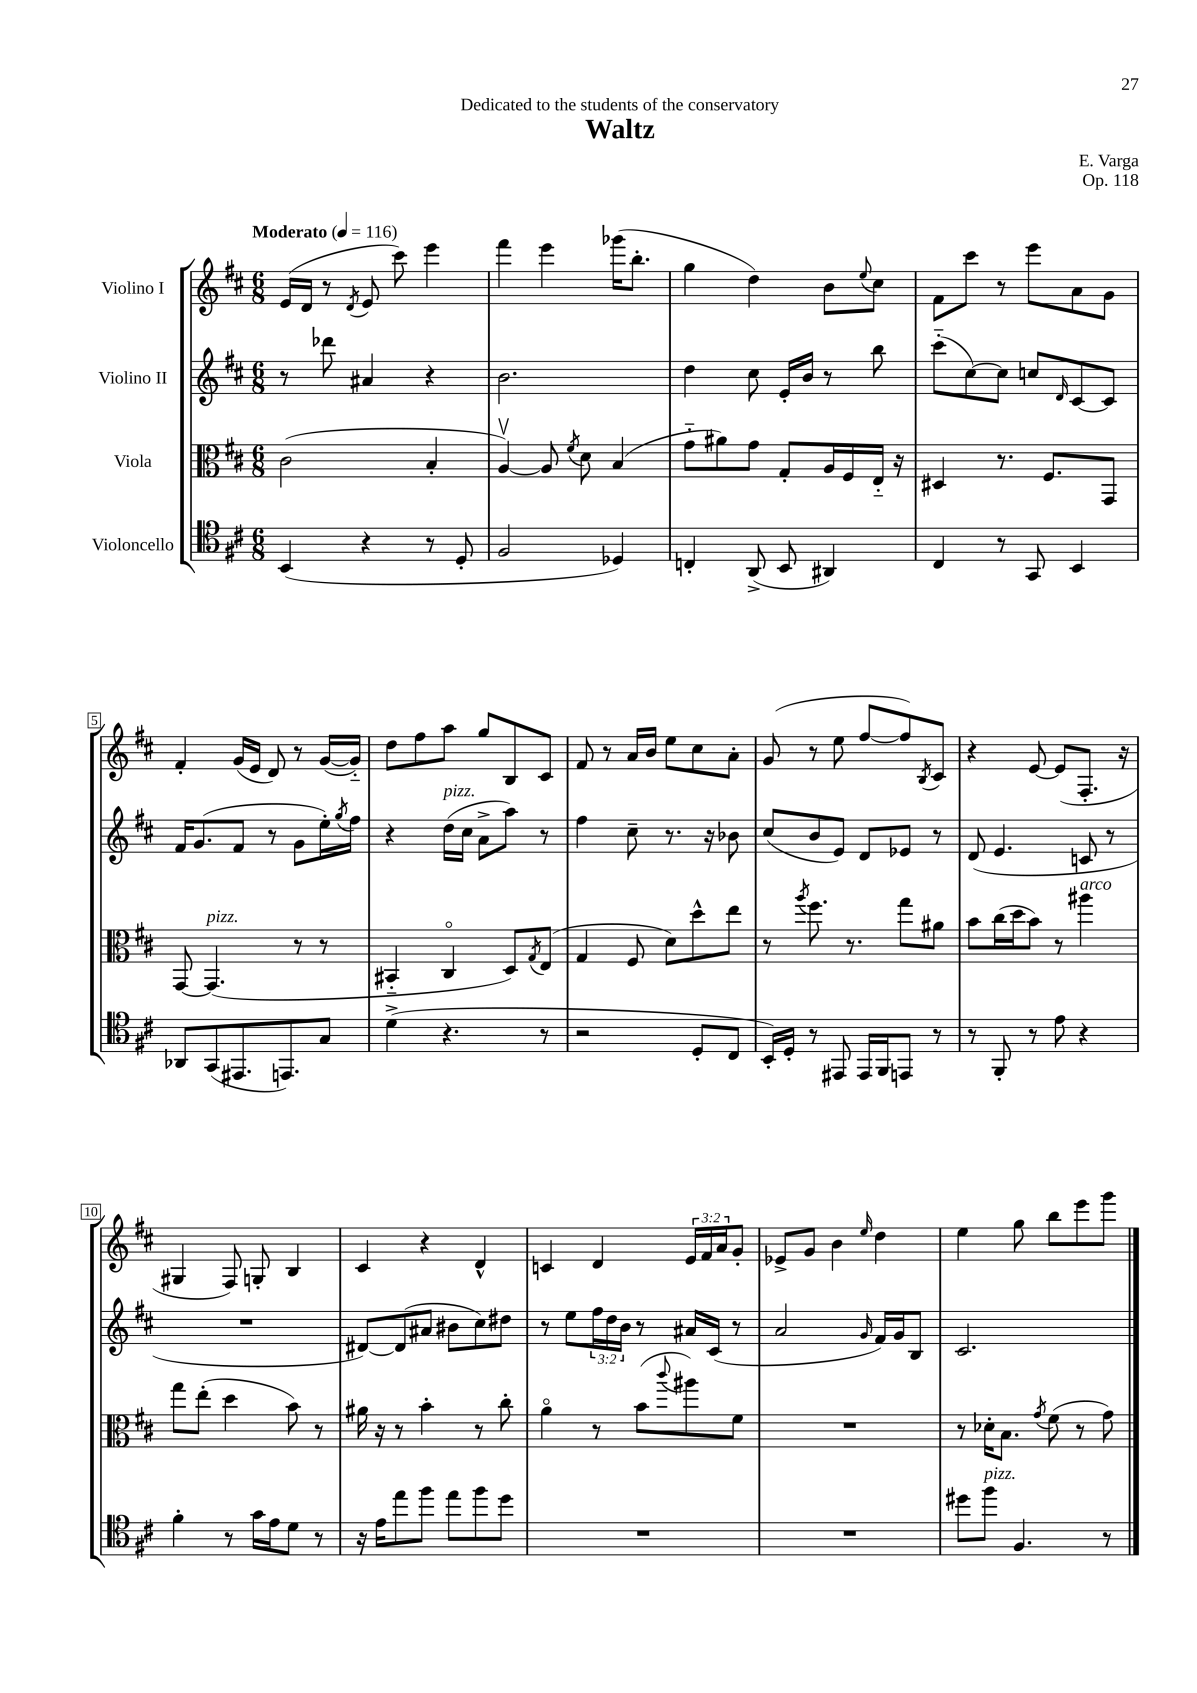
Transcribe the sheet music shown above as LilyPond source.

\header { title = "Waltz" composer = "E. Varga" dedication = "Dedicated to the students of the conservatory" opus = "Op. 118" }
<<
\new StaffGroup <<
\new Staff = "s0" \with { instrumentName = "Violino I" } {
    \clef treble \key d \major \numericTimeSignature \time 6/8 \override Staff.TupletNumber.text = #tuplet-number::calc-fraction-text \tempo "Moderato" 4 = 116
    e'16( d'16 r8 \acciaccatura { d'8 } e'8 cis'''8) e'''4 |
    fis'''4 e'''4 ges'''16( b''8.-. |
    g''4 d''4) b'8 \appoggiatura { e''8 } cis''8 |
    fis'8 cis'''8 r8 e'''8 a'8 g'8 |
    fis'4-. g'16( e'16 d'8) r8 g'16~( g'16-_) |
    d''8 fis''8 a''8 g''8 b8 cis'8 |
    fis'8 r8 a'16 b'16 e''8 cis''8 a'8-. |
    g'8( r8 e''8 fis''8~ fis''8) \acciaccatura { b8 } cis'8 |
    r4 e'8~ e'8( fis8.-. r16 |
    gis4 fis8) g8-. b4 |
    cis'4 r4 d'4-^ |
    c'4 d'4 \tuplet 3/2 { e'16 fis'16 a'16 } g'8-. |
    ees'8-> g'8 b'4 \grace { e''16 } d''4 |
    e''4 g''8 b''8 e'''8 g'''8 \bar "|." |
}
\new Staff = "s1" \with { instrumentName = "Violino II" } {
    \clef treble \key d \major \numericTimeSignature \time 6/8 \override Staff.TupletNumber.text = #tuplet-number::calc-fraction-text
    r8 des'''8 ais'4 r4 |
    b'2. |
    d''4 cis''8 e'16-. b'16 r8 b''8 |
    cis'''8-_( cis''8~) cis''8 c''8 \grace { d'16 } cis'8~ cis'8 |
    fis'16 g'8.( fis'8 r8 g'8 e''16-.) \acciaccatura { g''8 } fis''16 |
    r4 d''16^\markup { \italic "pizz." }( cis''16 a'8-> a''8) r8 |
    fis''4 cis''8-- r8. r16 bes'8 |
    cis''8( b'8 e'8) d'8 ees'8 r8 |
    d'8( e'4. c'8 r8 |
    R2. |
    dis'8~) dis'8( ais'8 bis'8 cis''8) dis''8 |
    r8 e''8 \tuplet 3/2 { fis''16 d''16 b'16 } r8 ais'16 cis'16( r8 |
    a'2 \grace { g'16 } fis'16) g'16 b8 |
    cis'2. \bar "|." |
}
\new Staff = "s2" \with { instrumentName = "Viola" } {
    \clef alto \key d \major \numericTimeSignature \time 6/8
    cis'2( b4-. |
    a4~\upbow) a8 \acciaccatura { fis'8 } d'8 b4( |
    g'8-_ ais'8) g'8 g8-. a16 fis16 e16-_ r16 |
    dis4 r8. fis8. g,8 |
    g,8~ g,4.^\markup { \italic "pizz." }( r8 r8 |
    bis,4-_ cis4\flageolet d8) \acciaccatura { g8 } e8( |
    g4 fis8 d'8) d''8-^ e''8 |
    r8 \acciaccatura { a''8 } fis''8. r8. g''8 ais'8 |
    b'8 cis''16( d''16 b'8) r8 ais''4^\markup { \italic "arco" } |
    g''8 e''8-.( d''4 b'8) r8 |
    ais'16 r16 r8 b'4-. r8 cis''8-. |
    a'4\flageolet r8 b'8( \appoggiatura { cis'''8 } ais''8) fis'8 |
    R2. |
    r8 des'16-. b8. \acciaccatura { g'8 } fis'8( r8 g'8) \bar "|." |
}
\new Staff = "s3" \with { instrumentName = "Violoncello" } {
    \clef tenor \key d \major \numericTimeSignature \time 6/8
    b,4( r4 r8 d8-. |
    fis2 des4) |
    c4-. a,8->( b,8 ais,4) |
    cis4 r8 g,8 b,4 |
    aes,8 g,8( eis,8. e,8.) g8 |
    d'4->( r4. r8 |
    r2 d8-. cis8 |
    b,16-.) d16-. r8 eis,8 eis,16 fis,16 e,8 r8 |
    r8 fis,8-. r8 e'8 r4 |
    fis'4-. r8 g'16 e'16 d'8 r8 |
    r16 e'16 e''8 fis''8 e''8 fis''8 d''8 |
    R2. |
    R2. |
    dis''8 fis''8^\markup { \italic "pizz." } fis4. r8 \bar "|." |
}
>>
>>
\layout { \context { \Score \override BarNumber.stencil = #(make-stencil-boxer 0.1 0.3 ly:text-interface::print) } }
